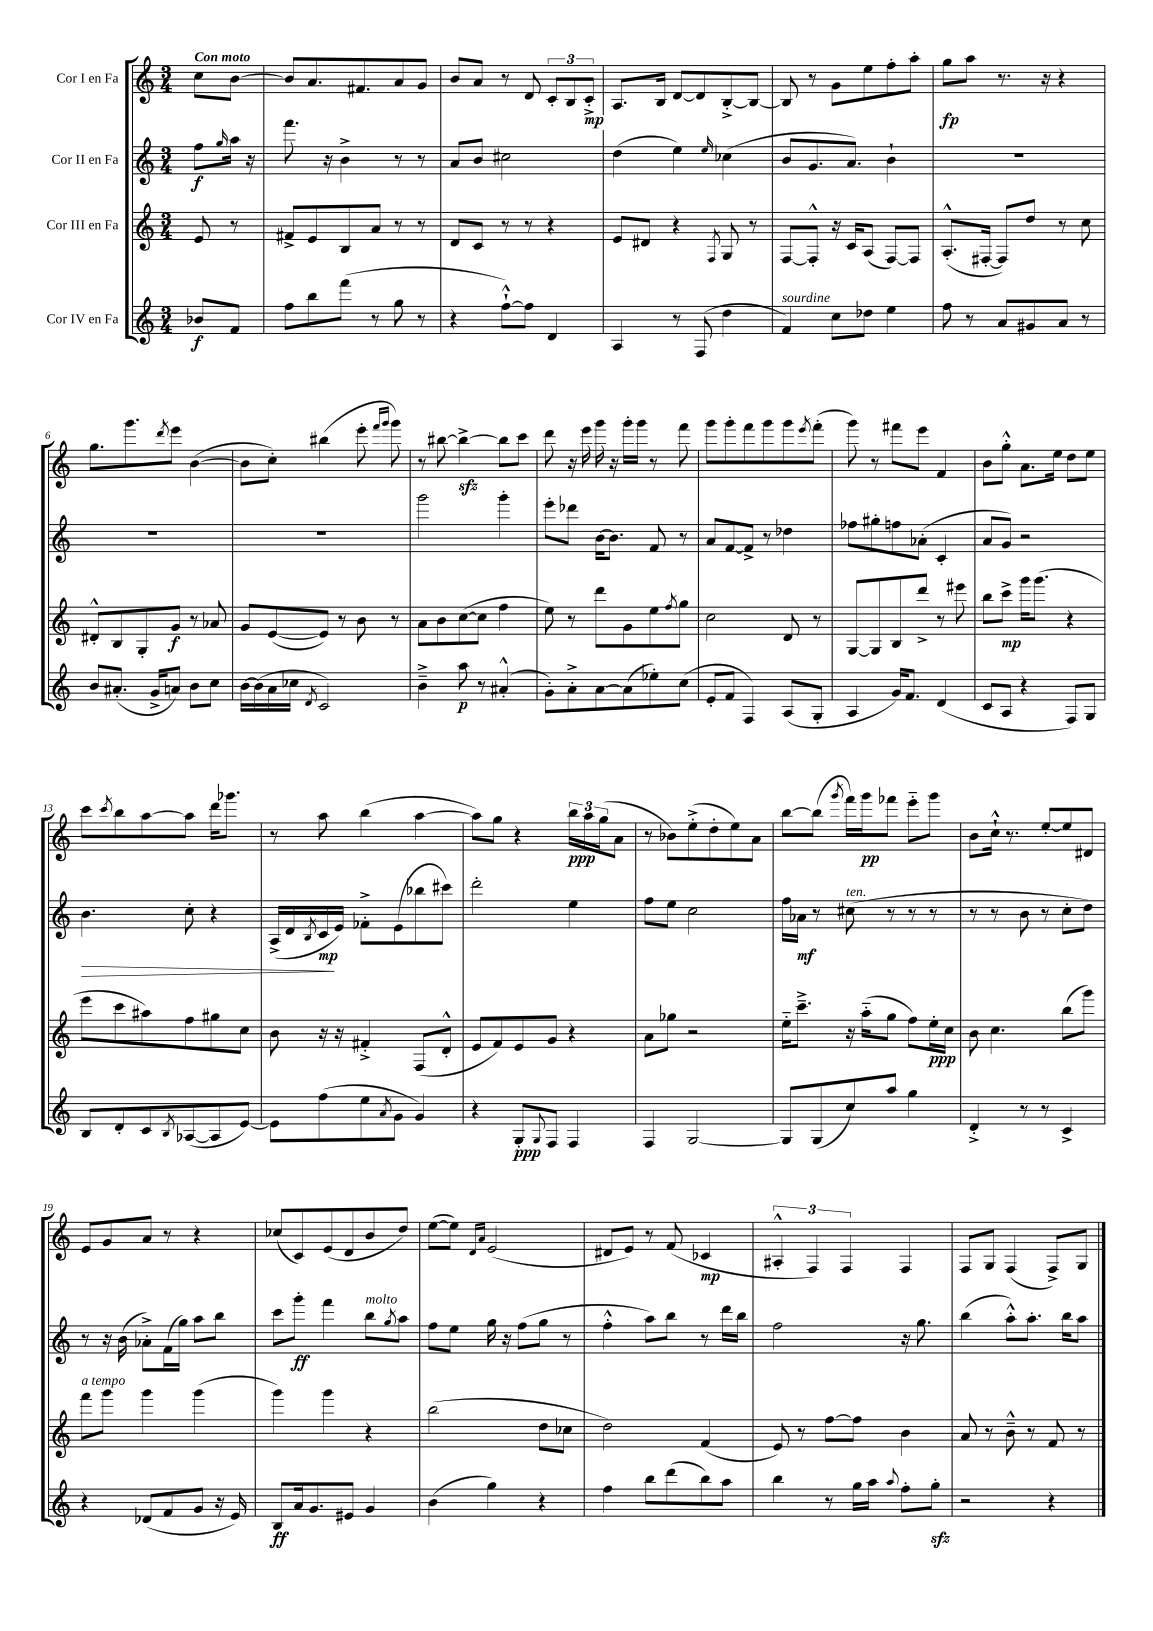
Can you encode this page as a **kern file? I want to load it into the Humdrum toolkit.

**kern	**kern	**kern	**kern
*staff4	*staff3	*staff2	*staff1
*clefG2	*clefG2	*clefG2	*clefG2
*k[]	*k[]	*k[]	*k[]
*M3/4	*M3/4	*M3/4	*M3/4
8b-	8e	8ff	8cc
.	.	16qqgg	.
8f	8r	16aa	[8b
.	.	16r	.
=	=	=	=
8ff	8f#^	8.fff	8b]
8bb	8e	.	8.a
.	.	16r	.
(8fff	8B	4b^	.
.	.	.	8.f#
8r	8a	.	.
8gg	8r	8r	8a
8r	8r	8r	8g
=	=	=	=
4r	8d	8a	8b
.	8c	8b	8a
[8ff`^^)	8r	2cc#	8r
8ff]	8r	.	8d
4d	4r	.	12c'
.	.	.	12B
.	.	.	12c'^
=	=	=	=
4A	8e	(4dd	8.A
.	8d#	.	.
.	.	.	16B
8r	4r	4ee)	[8d
(8F	.	.	8d]
.	8qF	16qqee	.
4dd	8G	(4cc-	[8B'^
.	8r	.	8B_
=	=	=	=
4f)	[8F	8b	8B]
.	8F'^^]	8.g	8r
8cc	16r	.	8g
.	16c	8.a)	.
8dd-	(8A	.	8ee
4ee	[8F)	4b`	8ff'
.	8F]	.	8aa'
=	=	=	=
8ff	(8.A'^^	2.r	8gg
8r	.	.	8aa
.	[16F#'	.	.
8a	8F#])	.	8.r
8g#	8dd	.	.
.	.	.	16r
8a	8r	.	4r
8r	8cc	.	.
=	=	=	=
8b	8d#'^^	2.r	8.gg
(8.a#'	8B	.	.
.	.	.	8.ggg
.	8G'	.	.
16g^	.	.	.
.	.	.	8qddd
8a)	8g	.	8eee
8b	8r	.	([4b
8cc	8a-	.	.
=	=	=	=
[16b	8g	2.r	8b]
(16b]	.	.	.
16a	([8e	.	8cc')
16cc-	.	.	.
8qd	.	.	.
2c)	8e])	.	(4bb#
.	8r	.	.
.	8b	.	8eee'
.	.	.	16qqfff
.	.	.	16qqggg
.	8r	.	8ggg)
=	=	=	=
4b~^	8a	2ggg	8r
.	8b	.	[8bb#
8aa	([8cc	.	4bb#^_
8r	8cc]	.	.
(4a#'^^	4ff	4ggg'	8bb#]
.	.	.	8ccc
=	=	=	=
8g')	8ee)	8eee'	8ddd
8a'^	8r	8ddd-	16r
.	.	.	16eee
[8a	8ddd	[16b	16ggg
.	.	8.b]	16r
(8a]	8g	.	16ggg'
.	.	.	16ggg
8ee-')	8ee	8f	8r
.	8qff	.	.
(8cc	8gg	8r	8fff
=	=	=	=
8e'	2cc	8a	8ggg
8f	.	[8f	8ggg'
4F)	.	8f^]	8fff
.	.	8r	8ggg
(8A	8d	4dd-	8ggg
.	.	.	8qeee
8G'	8r	.	(8fff'
=	=	=	=
4A	[8G	8ff-	8ggg)
.	8G]	8gg#'	8r
16g)	8B	8ff	8fff#
8.f	.	.	.
.	8ddd^	(8a-'	8eee
(4d	8r	4c'	4f
.	8eee#	.	.
=	=	=	=
8c	8bb	8a	8b
8A	8ccc^	8g)	8gg'^^
4r	16ggg	2r	8.a
.	(8.ggg	.	.
.	.	.	16ee
8F)	4r	.	8dd
8G	.	.	8ee
=	=	=	=
8B	8eee	4.b	8ccc
.	.	.	8qccc
8d'	8ccc	.	8bb
8c	8aa#)	.	[8aa
8qB	.	.	.
([8A-	8ff	8cc'	8aa]
8A-]	8gg#	4r	16ddd
.	.	.	8.ggg-
[8e)	8cc	.	.
=	=	=	=
8e]	8b	(16A^	8r
.	.	16d	.
.	.	8qB	.
(8ff	16r	16c	8aa
.	16r	16e)	.
8ee	4f#'^	8f-'^	(4bb
8qa	.	.	.
8g	.	(8e	.
4g)	(8F	8bb-	[4aa
.	8d'^^	8ccc#)	.
=	=	=	=
4r	8e	2ddd'	8aa])
.	8f)	.	8gg
8G'	8e	.	4r
8qqG	.	.	.
8F	8g	.	.
4F	4r	4ee	24bb
.	.	.	24aa
.	.	.	(24gg
.	.	.	8a
=	=	=	=
4F	8a	8ff	8r
.	8gg-	8ee	8b-)
[2G	2r	2cc	(8ee'^
.	.	.	8dd'
.	.	.	8ee)
.	.	.	8a
=	=	=	=
8G]	16ee'~	16ff	[8bb
.	8.ccc~^	16a-	.
(8G	.	8r	(8bb]
.	.	.	8qggg
8cc)	16r	(8cc#	16fff)
.	(16aa'~	.	16ggg
8aa	8gg	8r	8fff-
4gg	8ff)	8r	8eee'~
.	16ee'	8r	8ggg
.	16cc	.	.
=	=	=	=
4d'^	8b	8r	8b
.	4.cc	8r	16cc`^^
.	.	.	8.r
8r	.	8b	.
8r	.	8r	[8ee'
4c^	(8bb	8cc'	8ee]
.	8ggg)	8dd)	8d#
=	=	=	=
4r	8fff	8r	8e
.	8ggg	16r	8g
.	.	(16b	.
(8d-	4ggg	8a-'^)	8a
8f	.	(16f	8r
.	.	16gg)	.
8g	(4ggg	8aa	4r
16r	.	8bb	.
16e)	.	.	.
=	=	=	=
8B	4ggg)	8ccc	(8cc-
16a	.	8ggg'	8c)
8.g	.	.	.
.	4ggg	4fff	(8e
8e#	.	.	8d
4g	4r	8bb	8b
.	.	8qgg	.
.	.	8aa	8dd)
=	=	=	=
(4b	(2bb	8ff	([8ee
.	.	8ee	8ee])
.	.	.	16qqd
.	.	.	16qqa
4gg)	.	16gg	(2e
.	.	16r	.
.	.	(8ff	.
4r	8dd	8gg	.
.	8cc-	8r	.
=	=	=	=
4ff	2dd)	4ff'^^	8d#
.	.	.	8e)
8bb	.	8aa)	8r
(8ddd	.	8bb	(8f
8bb)	(4f	8r	4c-
8aa	.	16ddd	.
.	.	16bb	.
=	=	=	=
4bb	8e)	2ff	6A#'^^
.	8r	.	.
.	.	.	6F)
8r	[8ff	.	.
.	.	.	6F
16gg	8ff]	.	.
16aa	.	.	.
8qqaa	.	.	.
8ff'	4b	16r	4F
.	.	8.gg	.
8gg'	.	.	.
=	=	=	=
2r	8a	(4bb	8F
.	8r	.	8G
.	8b~^^	8aa'^^)	(4F
.	8r	8.aa'	.
4r	8f	.	8F^)
.	.	16bb	.
.	8r	8aa	8G
==	==	==	==
*-	*-	*-	*-
